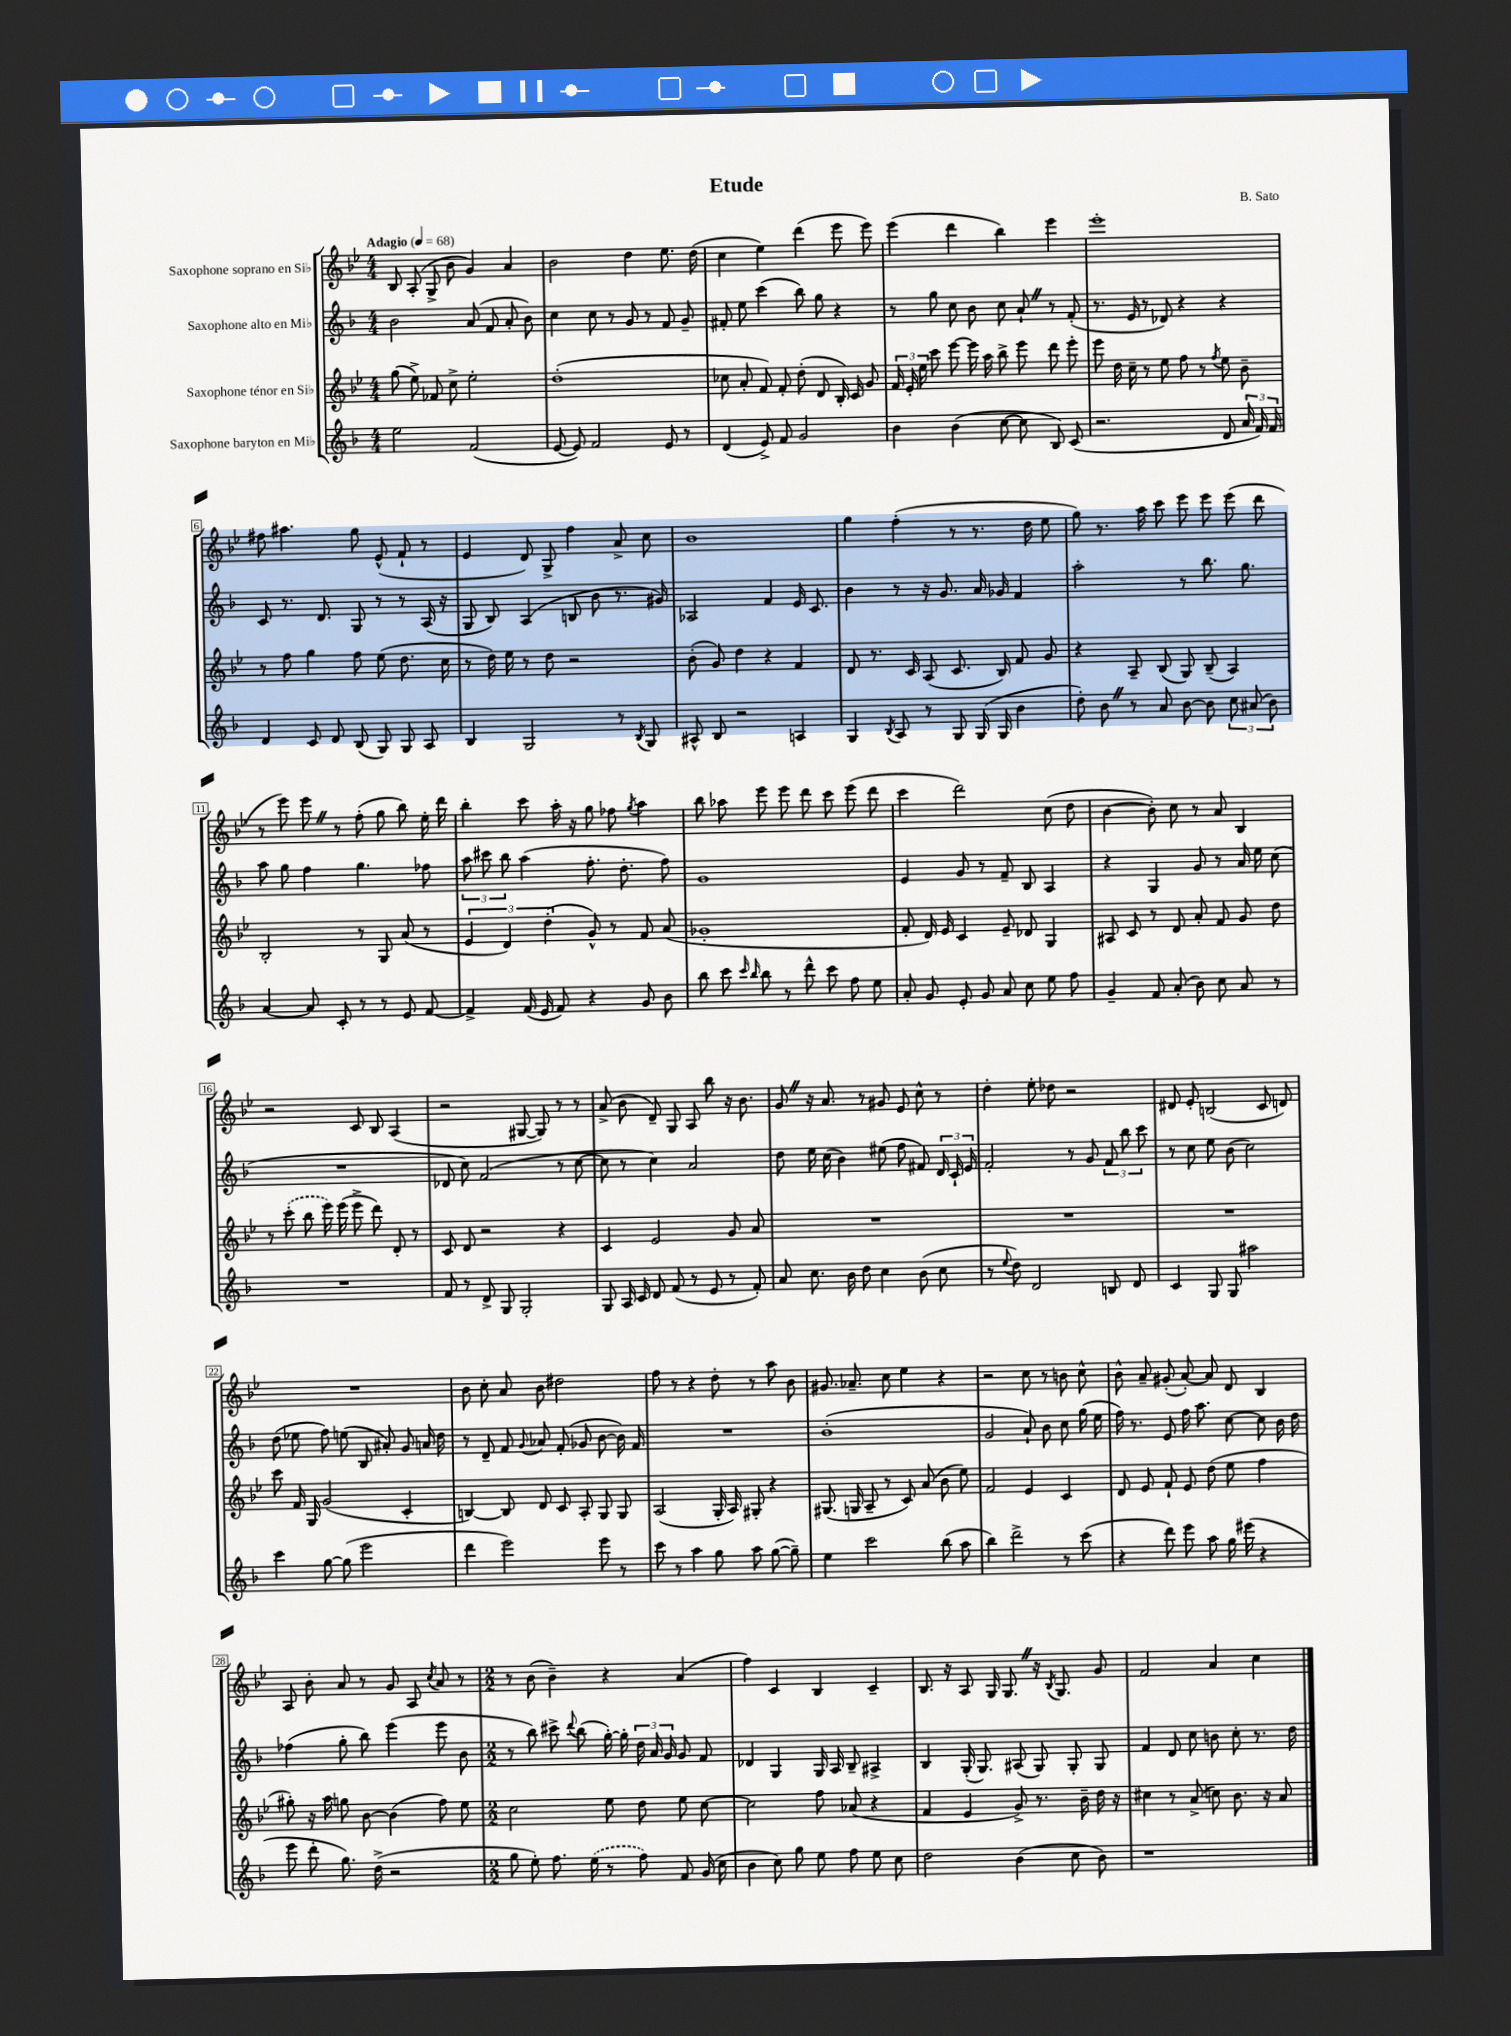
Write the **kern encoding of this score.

**kern	**kern	**kern	**kern
*staff4	*staff3	*staff2	*staff1
*clefG2	*clefG2	*clefG2	*clefG2
*k[b-]	*k[b-e-]	*k[b-]	*k[b-e-]
*M4/4	*M4/4	*M4/4	*M4/4
*MM68	*MM68	*MM68	*MM68
2ee	(8gg	2b-	8B-
.	8ee-^)	.	(8A'
.	8f-	.	8G^
.	8cc^	.	8b-
(2f	2ee-'	(8a	4g)
.	.	8f	.
.	.	8a'	4a
.	.	8b-)	.
=	=	=	=
[8e	(1dd'	4cc	2b-
8e])	.	.	.
2f	.	8cc	.
.	.	8r	.
.	.	8g	4dd
.	.	8r	.
8e	.	8f	8.ee-
8r	.	8g~	.
.	.	.	(16dd
=	=	=	=
(4d	8cc-	8f#'	4cc
.	8a'	8ee	.
8e^)	8f)	(4ccc	4ee-)
8f	8f'	.	.
2g	(8dd'	8bb-)	(4ddd
.	8d	8gg	.
.	16B-')	4r	8eee-
.	16c	.	.
.	8g	.	8eee-)
=	=	=	=
4b-	24f	8r	(4eee-
.	24e-'	.	.
.	24ee-	.	.
.	8ccc	8gg	.
(4b-	[8eee-	8cc	4ddd
.	16eee-]	8b-	.
.	16aa	.	.
[8cc	8bb-^	8cc	4bb-)
8cc]	8eee-	8a`	.
8B-)	8ddd	8r	4eee-
(8c	8eee-'	(8f'	.
=	=	=	=
2.r	8eee-	8.r	1eee-'
.	16dd	.	.
.	16cc~	16e	.
.	8r	8r	.
.	8ee-	8d-)	.
.	8ff	4r	.
.	8r	.	.
.	8qff	.	.
8d	8ee-	4r	.
24a	8b-~	.	.
24f)	.	.	.
24f	.	.	.
=	=	=	=
4d	8r	8c	8ff#
.	8ff	8.r	4.aa#
8c	4gg	.	.
.	.	8.d	.
8d	.	.	.
(8B-	8ff	8G	8gg
8G)	(8ee-	8r	(8e-^^
8G	8.dd	8r	8f`
8A	.	(16A	8r
.	16cc	16r	.
=	=	=	=
4B-	8r	8G	4e-
.	16dd)	8B-)	.
.	16ee-	.	.
2G	8r	(4A	8d)
.	8dd	.	8G^
.	2r	8B	4ff
.	.	8b-	.
8r	.	8.r	8a^
8qB-	.	.	.
8G	.	.	8cc
.	.	16g#)	.
=	=	=	=
8A#^^	(8b-'	2A-	1b-
8B-	8g)	.	.
2r	4dd	.	.
.	4r	4f	.
4A	4f	16e	.
.	.	8.c	.
=	=	=	=
4G	8d	4b-	4gg
.	8.r	.	.
8qB-	.	.	.
8A	.	8r	(4ff'
.	16c	.	.
8r	(8A	16r	.
.	.	8.g	.
8G	8.c	.	8r
(16G	.	16a	8.r
16G	16B-)	16g-	.
4b-	8f	4f	.
.	.	.	16dd
.	8g	.	8ee-
=	=	=	=
8dd')	4r	2aa'	8gg)
8b-	.	.	8.r
8r	8A~	.	.
.	.	.	16aa
8a	(8B-	.	8ccc
[8b-	8G)	8r	8eee-
8b-]	(8B-~	8.bb-	8eee-
12cc	4A)	.	(8eee-
.	.	8.gg	.
(12a#	.	.	.
.	.	.	8ddd
12b-)	.	.	.
=	=	=	=
[4a	2B-'	8aa	8r
.	.	8gg	8eee-)
8a]	.	4ff	8eee-
8c'	.	.	8r
8r	8r	4.gg	(8ff'
8r	8G	.	8gg
8e	(8a	.	8bb-)
[8f	8r	8ff-	16ee-'
.	.	.	16ddd
=	=	=	=
4f^]	6e-	12aa	4bb-'
.	.	12ccc#	.
.	6d)	12bb-	.
(16f	.	(4aa	8ccc
16e	.	.	.
.	(6dd'	.	.
8f)	.	.	16aa'
.	.	.	16r
4r	8g^^)	8.ff'	8gg
.	8r	.	8ff-
.	.	8.dd'	.
.	.	.	8qgg
8g	8f	.	4aa
8b-	(8a	8ff)	.
=	=	=	=
8bb-	1g-'	1g	8bb-
8ccc	.	.	8aa-
16qqccc	.	.	.
16qqbb-	.	.	.
8bb-	.	.	8eee-
8r	.	.	8eee-
8ddd^^	.	.	8ddd
8ccc	.	.	8ccc
8ff	.	.	(8eee-
8ee	.	.	8ddd
=	=	=	=
8a'	8f'	4e	4ccc
8g	16d)	.	.
.	16e-	.	.
8e'	4c	8g	2ddd)
8g	.	8r	.
8a	8e-~	8f~	.
8cc	8d-	8B-	.
8ee	4G	4A	(8cc
8ff	.	.	8dd
=	=	=	=
4g~	8A#	4r	[4b-
.	8c	.	.
8f	8r	4G	8b-'])
(8a'	8d	.	8cc
8b-)	8a'	8g	8r
8cc	8f	8r	8a
8a	8g	16a	4B-
.	.	16ee	.
8r	8dd	(8cc	.
=	=	=	=
1r	8r	1r	2r
.	(8ccc'	.	.
.	8bb-	.	.
.	16eee-)	.	.
.	(16eee-	.	.
.	8eee-^	.	8c
.	8ddd)	.	8B-
.	8d'	.	(4A
.	8r	.	.
=	=	=	=
8f	8c	8d-	2r
8r	8d	8cc)	.
8d^	2r	(2f	.
8G	.	.	.
2G'	.	.	[8G#
.	.	.	8G#])
.	4r	8r	8r
.	.	[8cc	8r
=	=	=	=
8G	4c	8cc]	(8a^
16A	.	8r	8b-
16c	.	.	.
8d	2e-	4cc)	8d~)
(8f	.	.	8G
8r	.	2a	8A
8e	.	.	8bb-
8r	8g	.	16r
.	.	.	8.b-
8f')	8a	.	.
=	=	=	=
8a	1r	8dd	8g
8.cc	.	16ee	16r
.	.	(16cc	8.a
.	.	4b-)	.
16b-	.	.	.
8dd	.	.	8r
4cc	.	(8ee#	8g#
.	.	8ff	8e-
(8b-	.	8f#)	8cc^^
8cc	.	24d	8r
.	.	24c`	.
.	.	24e	.
=	=	=	=
8r	1r	2f'	4dd'
8qqee	.	.	.
8dd)	.	.	.
2d	.	.	8ee-'
.	.	.	8dd-
.	.	8r	2r
.	.	8g	.
8B	.	12f	.
.	.	12bb-	.
8d	.	.	.
.	.	12ccc	.
=	=	=	=
4c	1r	8r	8d#
.	.	8cc	8e-'
8G	.	8ee	(2B
8G	.	(8b-	.
2aa#	.	2cc)	.
.	.	.	8c
.	.	.	8d)
=	=	=	=
4ccc	8ccc	(8dd	1r
.	16f	8ee-	.
.	16G	.	.
[8gg	(2g	8ff)	.
(8gg]	.	(8ee	.
2eee	.	8B-	.
.	.	8a#')	.
.	4c'	8g	.
.	.	16a	.
.	.	16dd	.
=	=	=	=
4ddd	[4B)	8r	8b-
.	.	8d~	8cc'
2eee)	8B]	8f	8a
.	.	8qqg	.
.	8d	8a-	8b-
.	8c	(8f'	2dd#
.	8A'	8g-	.
8eee	8G	[8b-	.
8r	8G	16b-])	.
.	.	16f	.
=	=	=	=
8ccc	(2A	1r	8ff
8r	.	.	8r
4aa	.	.	4r
8gg	16G'	.	8dd'
.	16A)	.	.
8aa	8G#'	.	8r
([8gg	4r	.	8aa
8gg~])	.	.	8b-
=	=	=	=
4ee	(8.G#	(1b-'	8.g#
.	16G	.	8.a-~
2ccc	8A~	.	.
.	8r	.	8cc
.	8c)	.	4ee-
.	(8a	.	.
(8bb-	8b-	.	4r
8aa	8ee-)	.	.
=	=	=	=
4bb-)	2f	2g	2r
2ddd^	.	.	.
.	4e-	8a`)	8cc
.	.	8b-	8r
8r	4c	8cc	8b
(8ccc	.	(16gg	8cc^^
.	.	16ee	.
=	=	=	=
4r	8d	16ff)	8b-^^
.	.	8.r	.
.	8e-	.	8a~
8ddd)	8f`	8e	(8g#'
8eee	8e-	16ff	[8a')
.	.	8.aa	.
8aa	(8dd	.	8a]
16gg	8ee-	[8cc	8d
(16eee#	.	.	.
4r	4ff	8cc]	4B-
.	.	16b-	.
.	.	16dd	.
=	=	=	=
8eee	8gg#')	(4ff-	8A
8ddd'	16r	.	8b-'
.	16aa	.	.
8.gg)	8gg	8gg'	8a
.	[8b-	8bb-)	8r
(16dd^	.	.	.
2r	(4b-]	(4eee	8g
.	.	.	8A
.	.	.	8qcc
.	8ff)	8eee	8a
.	8ee-	8b-	8r
=	=	=	=
*M2/2	*M2/2	*M2/2	*M2/2
8gg	2cc	8r	8r
8ee')	.	8bb-)	(8b-
8.ff	.	8ccc#^	4b-~)
.	.	8qqddd	.
.	.	(8bb-	.
(16ee	.	.	.
8r	8ee-	[16gg')	4r
.	.	16gg']	.
8ff)	8dd	24dd	.
.	.	24a	.
.	.	24g	.
8f	8ee-	8g	(4a
(16g	[8cc	8f	.
16cc	.	.	.
=	=	=	=
4b-	2cc]	4d-	4ff)
8cc)	.	4G	4c
8gg	.	.	.
8ee	8ff	16G	4B-
.	.	16A	.
8ff	(8a-	8B-~	.
8ee	4r	4A#^	4c~
8cc	.	.	.
=	=	=	=
2dd	4f	4B-	8.B-
.	.	.	16r
.	4e-	(16G'	8A
.	.	8.G)	.
.	.	.	16G
.	.	.	8.G
(4b-	8g^)	(8A#	.
.	8.r	8G)	16r
.	.	.	8qB-
.	.	.	8.G
8cc	.	8G'	.
.	16b-~	.	.
8b-)	16dd	8G	8g
.	16r	.	.
=	=	=	=
1r	4cc#	4f	2f
.	8r	8d	.
.	(8a^	8cc	.
.	8cc)	8b	4a
.	8.b-	8cc'	.
.	.	8.r	4cc
.	16r	.	.
.	8a	.	.
.	.	16dd	.
==	==	==	==
*-	*-	*-	*-
